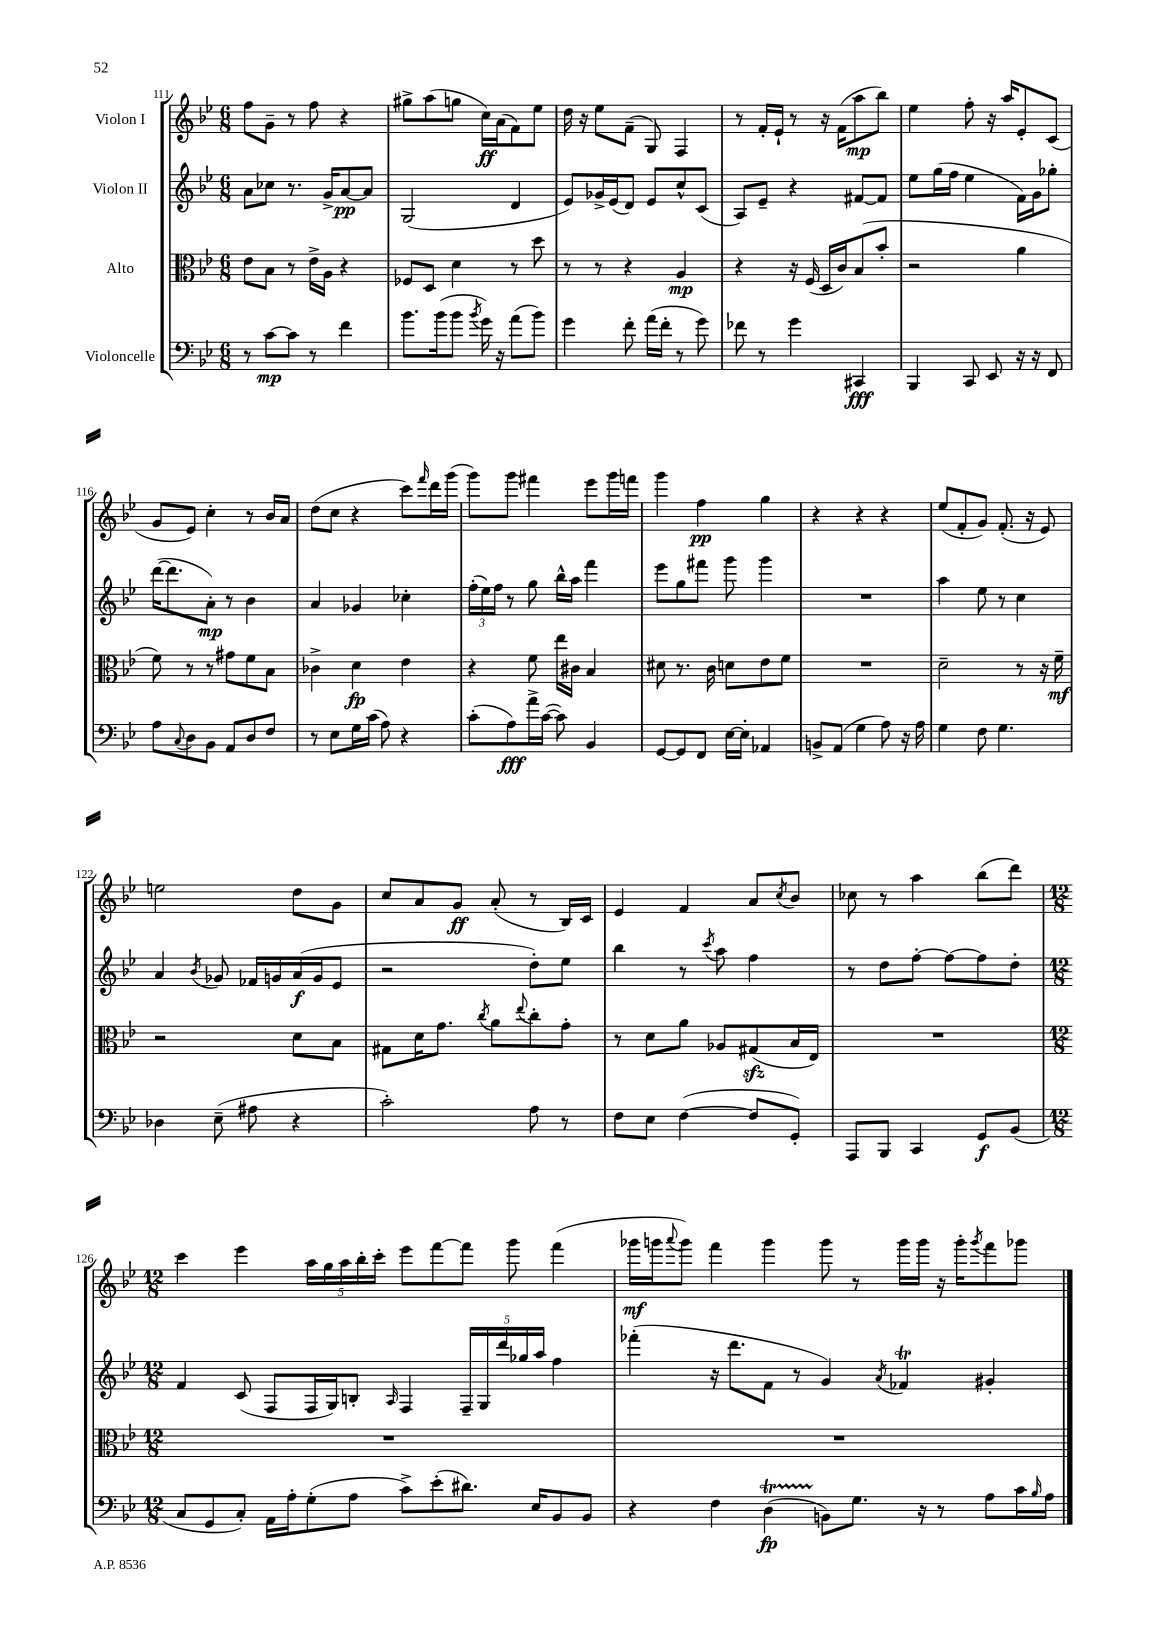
<<
\new StaffGroup <<
\new Staff = "s0" \with { instrumentName = "Violon I" } {
    \clef treble \key bes \major \numericTimeSignature \time 6/8
    f''8 g'8-- r8 f''8 r4 |
    gis''8-> a''8( g''8 c''16\ff) a'16( f'8) ees''8 |
    d''16 r16 ees''8 f'8--( g8) f4 |
    r8 f'16-. ees'16-! r8 r16 f'16( a''8\mp bes''8) |
    ees''4 f''8-. r16 a''16 ees'8-. c'8( |
    g'8 ees'8) c''4-. r8 bes'16 a'16 |
    d''8( c''8 r4 c'''8) \grace { f'''16 } d'''16 g'''16( |
    g'''8) g'''8 fis'''4 ees'''8 g'''16 f'''16 |
    g'''4 f''4\pp g''4 |
    r4 r4 r4 |
    ees''8( f'8-. g'8) f'8.-.( r16 ees'8) |
    e''2 d''8 g'8 |
    c''8 a'8 g'8\ff a'8-.( r8 bes16) c'16 |
    ees'4 f'4 a'8 \acciaccatura { c''8 } bes'8 |
    ces''8 r8 a''4 bes''8( d'''8) |
    \numericTimeSignature \time 12/8 c'''4 ees'''4 \tuplet 5/4 { a''16 g''16 a''16 bes''16-. c'''16-. } ees'''8 f'''8~ f'''8 g'''8 f'''4( |
    ges'''16\mf g'''16 \appoggiatura { a'''8 } g'''8) f'''4 g'''4 g'''8 r8 g'''16 g'''16 r16 g'''16-. \acciaccatura { g'''8 } f'''8 ges'''8 \bar "|." |
}
\new Staff = "s1" \with { instrumentName = "Violon II" } {
    \clef treble \key bes \major \numericTimeSignature \time 6/8
    a'8 ces''8 r8. g'16-> a'8~\pp a'8 |
    g2( d'4 |
    ees'8) ges'16-> ees'16( d'8) ees'8 c''8-^ c'8( |
    a8) ees'8-- r4 fis'8~ fis'8 |
    ees''8 g''16( f''16 ees''4 f'16) g'16 ges''8-. |
    d'''16~( d'''8. a'8-.\mp) r8 bes'4 |
    a'4 ges'4 ces''4-. |
    \tuplet 3/2 { f''16-.( ees''16) f''16 } r8 g''8 bes''16-^ a''16 f'''4 |
    ees'''8 g''8 fis'''8 g'''8 g'''4 |
    R2. |
    a''4 ees''8 r8 c''4 |
    a'4 \acciaccatura { bes'8 } ges'8 fes'16 g'16 a'16\f( g'16 ees'8 |
    r2 d''8-.) ees''8 |
    bes''4 r8 \acciaccatura { c'''8 } a''8 f''4 |
    r8 d''8 f''8~-. f''8~ f''8 d''8-. |
    \numericTimeSignature \time 12/8 f'4 c'8( f8 f16 g16) b8-. \grace { a16 } f4 \tuplet 5/4 { f16-- g16 d'''16 ges''16 a''16 } f''4 |
    fes'''4-.( r16 d'''8. f'8 r8 g'4) \acciaccatura { a'8 } fes'4\trill gis'4-. \bar "|." |
}
\new Staff = "s2" \with { instrumentName = "Alto" } {
    \clef alto \key bes \major \numericTimeSignature \time 6/8
    ees'8 bes8 r8 ees'16-> a16 r4 |
    fes8 d8 d'4 r8 d''8 |
    r8 r8 r4 a4\mp |
    r4 r16 f16( d16 c'16) bes8( bes'8-. |
    r2 a'4 |
    f'8) r8 r8 gis'8 f'8 bes8 |
    ces'4-> d'4\fp ees'4 |
    r4 f'8 ees''16 cis'16 bes4 |
    dis'8 r8. c'16 d'8 ees'8 f'8 |
    R2. |
    d'2-- r8 r16 f'16--\mf |
    r2 d'8 bes8 |
    gis8 d'16 g'8. \acciaccatura { c''8 } a'8 \appoggiatura { ees''8 } c''8-. g'8-. |
    r8 d'8 a'8 aes8 gis8\sfz( bes16 ees16) |
    R2. |
    \numericTimeSignature \time 12/8 R1. |
    R1. \bar "|." |
}
\new Staff = "s3" \with { instrumentName = "Violoncelle" } {
    \clef bass \key bes \major \numericTimeSignature \time 6/8
    r8 c'8~\mp c'8 r8 f'4 |
    bes'8. bes'16( bes'8 \acciaccatura { bes'8 } g'16) r16 a'8( bes'8) |
    g'4 f'8-. a'16( f'16-. r8 g'8) |
    fes'8 r8 g'4 cis,4\fff |
    bes,,4 c,8 ees,8 r16 r16 f,8 |
    a8 \appoggiatura { c8 } d8 bes,8 a,8 d8 f8 |
    r8 ees8 g16 c'16( a8) r4 |
    c'8-.( a8\fff) a'16-> c'16~( c'8) bes,4 |
    g,8~ g,8 f,8 ees16~ ees16-. aes,4 |
    b,8-> a,8( g4 a8) r16 a16 |
    g4 f8 g4. |
    des4 ees8--( ais8 r4 |
    c'2-.) a8 r8 |
    f8 ees8 f4~( f8 g,8-.) |
    a,,8 bes,,8 c,4 g,8\f bes,8( |
    \numericTimeSignature \time 12/8 c8 g,8 c8-.) a,16 a16-. g8-.( a8 c'8->) ees'8-.( dis'8.) ees16 bes,8 bes,8 |
    r4 f4 d4\startTrillSpan\fp( b,8\stopTrillSpan) g8. r16 r8 a8 c'16 \grace { bes16 } a16 \bar "|." |
}
>>
>>
\layout { \context { \Score currentBarNumber = #111 } }
